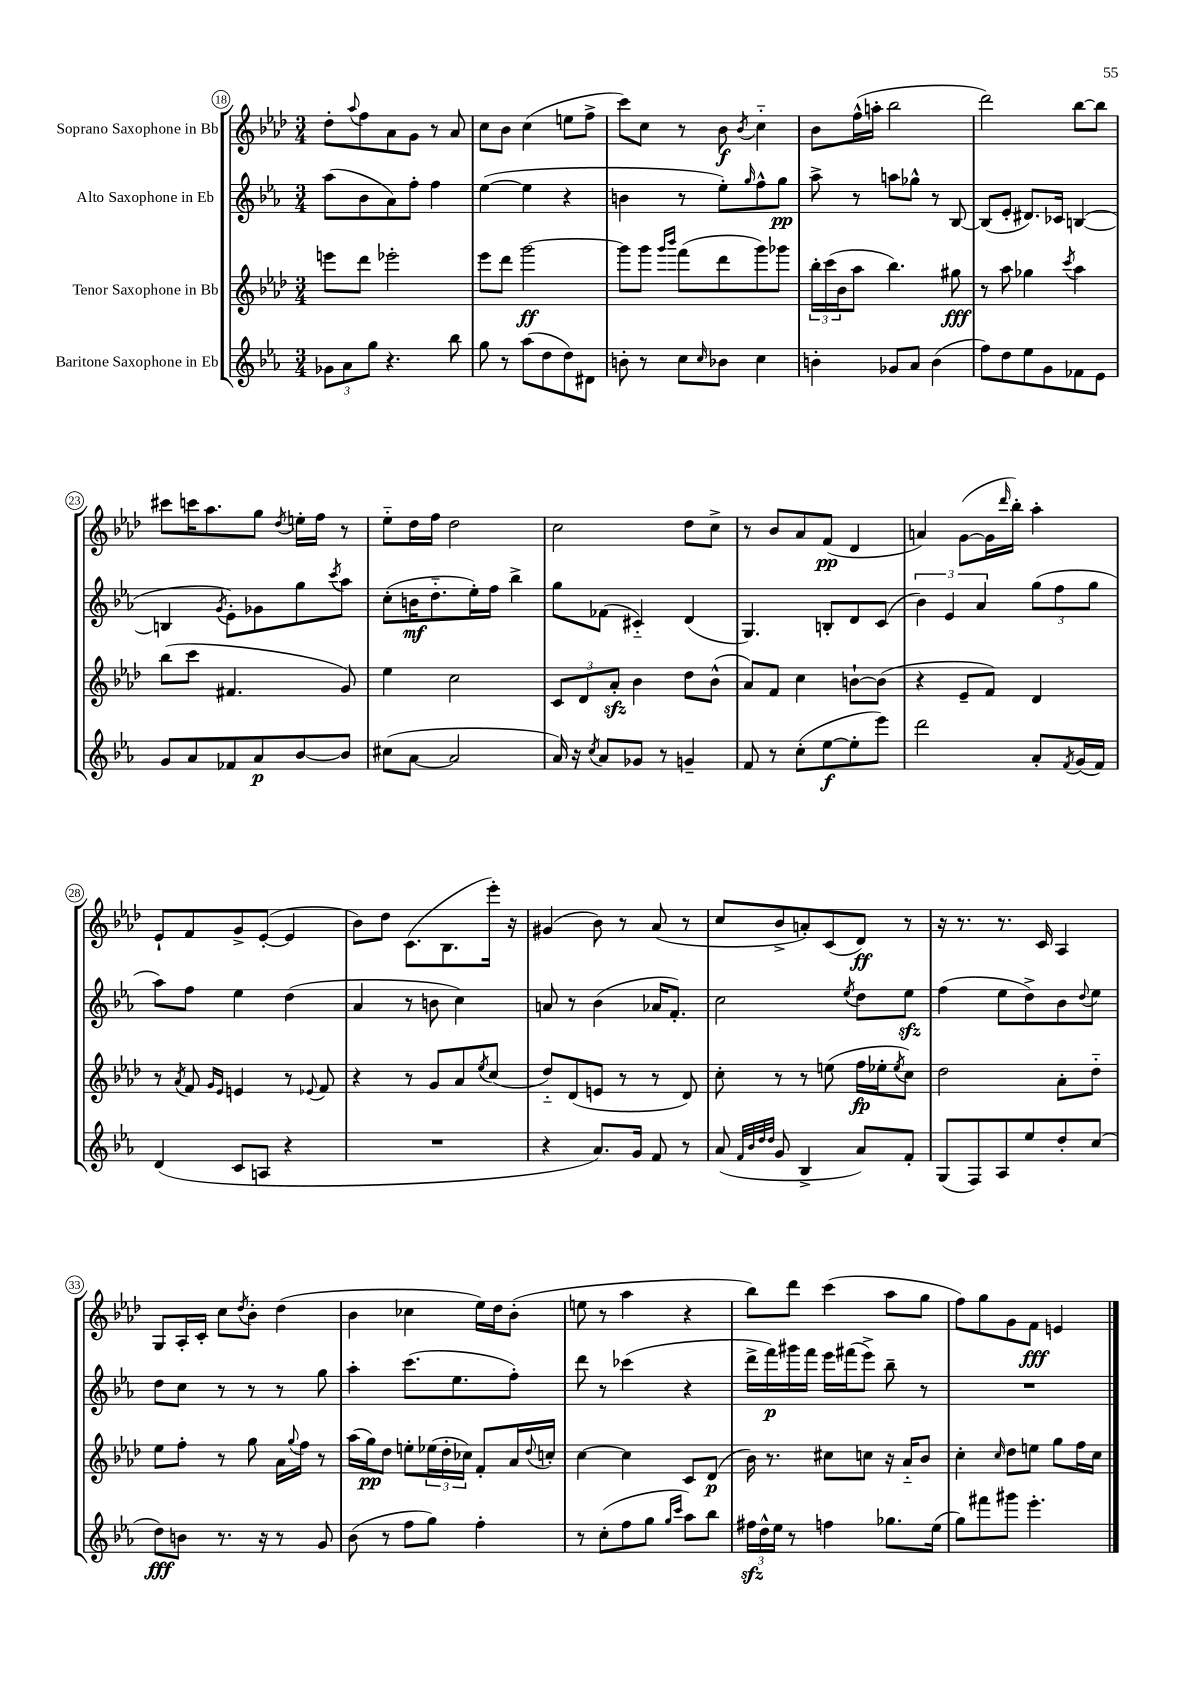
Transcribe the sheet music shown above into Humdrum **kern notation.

**kern	**dynam	**kern	**dynam	**kern	**dynam	**kern	**dynam
*part4	*part4	*part3	*part3	*part2	*part2	*part1	*part1
*staff4	*staff4	*staff3	*staff3	*staff2	*staff2	*staff1	*staff1
*I"Baritone Saxophone in Eb	*	*I"Tenor Saxophone in Bb	*	*I"Alto Saxophone in Eb	*	*I"Soprano Saxophone in Bb	*
*clefG2	*	*clefG2	*	*clefG2	*	*clefG2	*
*k[b-e-a-]	*	*k[b-e-a-d-]	*	*k[b-e-a-]	*	*k[b-e-a-d-]	*
*M3/4	*	*M3/4	*	*M3/4	*	*M3/4	*
=18	=18	=18	=18	=18	=18	=18	=18
12g-X\L	.	8eeen\L	.	(8aa-\L	.	8dd-'\L	.
12a-\	.	.	.	.	.	.	.
.	.	.	.	.	.	8qqaa-/	.
.	.	8ddd-\J	.	8b-\	.	8ff\	.
12gg\J	.	.	.	.	.	.	.
4.r	.	2eee-X'\	.	8a-\)	.	8a-\	.
.	.	.	.	8ff'\J	.	8g\J	.
.	.	.	.	4ff\	.	8r	.
8bb-\	.	.	.	.	.	8a-/	.
=19	=19	=19	=19	=19	=19	=19	=19
8gg\	.	8eee-\L	.	([4ee-\	.	8cc\L	.
8r	.	8ddd-\J	.	.	.	8b-\J	.
(8aa-\L	.	[2ggg\	ff	4ee-\]	.	(4cc\	.
8dd\	.	.	.	.	.	.	.
8dd\)	.	.	.	4r	.	8een\L	.
8d#X\J	.	.	.	.	.	8ff^\J	.
=20	=20	=20	=20	=20	=20	=20	=20
8bn'\	.	8ggg\L]	.	4bn\	.	8ccc\L)	.
8r	.	8ggg\J	.	.	.	8cc\J	.
.	.	16qqggg/LL	.	.	.	.	.
.	.	16qqbbb-/JJ	.	.	.	.	.
8cc\L	.	(8fff\L	.	8r	.	8r	.
16qqcc/	.	.	.	.	.	.	.
8b-X\J	.	8ddd-\	.	8ee-'\L)	.	8b-\	f
.	.	.	.	16qqgg/	.	8qb-/	.
4cc\	.	8ggg\)	.	8ff^^\	.	4cc\	.
.	.	8ggg-X\J	.	8gg\J	pp	.	.
=21	=21	=21	=21	=21	=21	=21	=21
4bn'\	.	24bb-'\LL	.	8aa-^\	.	8b-\L	.
.	.	(24ccc\	.	.	.	.	.
.	.	24b-\J	.	.	.	.	.
.	.	8aa-\J	.	8r	.	(16ff^^\L	.
.	.	.	.	.	.	16aan'\JJ	.
8g-X/L	.	4.bb-\)	.	8aan\L	.	2bb-\	.
8a-/J	.	.	.	8gg-X^^\J	.	.	.
(4b\	.	.	.	8r	.	.	.
.	.	8gg#X\	fff	[8B-/	.	.	.
=22	=22	=22	=22	=22	=22	=22	=22
8ff\L)	.	8r	.	(8B-/L]	.	2ddd-\)	.
8dd\	.	8aa-\	.	8e-'/J	.	.	.
8ee-\	.	4gg-X\	.	8.d#X/L)	.	.	.
8g\	.	.	.	.	.	.	.
.	.	.	.	16c-X/Jk	.	.	.
.	.	8qccc/	.	.	.	.	.
8f-X\	.	4aa-\	.	([4Bn/	.	[8bb-\L	.
8e-\J	.	.	.	.	.	8bb-\J]	.
!!LO:LB:g=z
=23	=23	=23	=23	=23	=23	=23	=23
8g/L	.	(8bb-\L	.	4Bn/]	.	8ccc#X\L	.
8a-/	.	8ccc\J	.	.	.	16cccn\K	.
.	.	.	.	.	.	8.aa-\	.
.	.	.	.	8qg/	.	.	.
8f-X/	.	4.f#X/	.	8e-'\L)	.	.	.
8a-/	p	.	.	8g-X\	.	8gg\J	.
.	.	.	.	.	.	8qdd-/	.
[8b-/	.	.	.	8gg\	.	16een'\LL	.
.	.	.	.	.	.	16ff\JJ	.
.	.	.	.	8qccc/	.	.	.
8b-/J]	.	8g/)	.	8aa-\J	.	8r	.
=24	=24	=24	=24	=24	=24	=24	=24
(8cc#X\L	.	4ee-\	.	(8cc'\L	.	8ee-\L	.
[8a-\J	.	.	.	16bn\K	mf	16dd-\L	.
.	.	.	.	8.dd\	.	16ff\JJ	.
2a-/]	.	2cc\	.	.	.	2dd-\	.
.	.	.	.	16ee-'\L)	.	.	.
.	.	.	.	16ff\JJ	.	.	.
.	.	.	.	4bb-^\	.	.	.
=25	=25	=25	=25	=25	=25	=25	=25
16a-/)	.	12c/L	.	8gg\L	.	2cc\	.
16r	.	.	.	.	.	.	.
.	.	12d-/	.	.	.	.	.
8qcc/	.	.	.	.	.	.	.
8a-/L	.	.	.	(8f-X\J	.	.	.
.	.	12a-zz'/J	.	.	.	.	.
8g-X/J	.	4b-\	.	4c#X/)	.	.	.
8r	.	.	.	.	.	.	.
4gn~/	.	8dd-\L	.	(4d/	.	8dd-\L	.
.	.	(8b-^^\J	.	.	.	8cc^\J	.
=26	=26	=26	=26	=26	=26	=26	=26
8f/	.	8a-/L)	.	4.G/)	.	8r	.
8r	.	8f/J	.	.	.	8b-/L	.
(8cc'\L	.	4cc\	.	.	.	8a-/	.
[8ee-\	f	.	.	8Bn'/L	.	(8f/J	pp
8ee-'\]	.	[8bn`\L	.	8d/	.	4d-/	.
8eee-\J)	.	(8b\J]	.	(8c/J	.	.	.
=27	=27	=27	=27	=27	=27	=27	=27
2ddd\	.	4r	.	6b-\)	.	4an/)	.
.	.	.	.	6e-/	.	.	.
.	.	8e-~/L	.	.	.	([8g\L	.
.	.	.	.	6a-/	.	.	.
.	.	8f/J)	.	.	.	16g\L]	.
.	.	.	.	.	.	16qqddd-/	.
.	.	.	.	.	.	16bb-'\JJ)	.
8a-'/L	.	4d-/	.	(12gg\L	.	4aa-'\	.
.	.	.	.	12ff\	.	.	.
8qf/	.	.	.	.	.	.	.
(16g/L	.	.	.	.	.	.	.
.	.	.	.	12gg\J	.	.	.
16f/JJ)	.	.	.	.	.	.	.
!!LO:LB:g=z
=28	=28	=28	=28	=28	=28	=28	=28
(4d/	.	8r	.	8aa-\L)	.	8e-`/L	.
.	.	8qa-/	.	.	.	.	.
.	.	8f/	.	8ff\J	.	8f/	.
.	.	16qqg/LL	.	.	.	.	.
.	.	16qqe-/JJ	.	.	.	.	.
8c/L	.	4en/	.	4ee-\	.	8g^/	.
8An/J	.	.	.	.	.	([8e-'/J	.
4r	.	8r	.	(4dd\	.	4e-/]	.
.	.	8qqe-X/	.	.	.	.	.
.	.	8f/	.	.	.	.	.
=29	=29	=29	=29	=29	=29	=29	=29
2.r	.	4r	.	4a-/	.	8b-\L)	.
.	.	.	.	.	.	8dd-\J	.
.	.	8r	.	8r	.	(8.c\L	.
.	.	8g/L	.	8bn\	.	.	.
.	.	.	.	.	.	8.B-\	.
.	.	8a-/	.	4cc\)	.	.	.
.	.	8qee-/	.	.	.	.	.
.	.	(8cc/J	.	.	.	16eee-'\Jk)	.
.	.	.	.	.	.	16r	.
=30	=30	=30	=30	=30	=30	=30	=30
4r	.	8dd-/L)	.	8an/	.	(4g#X/	.
.	.	(8d-/	.	8r	.	.	.
8.a-/L)	.	8en/J	.	(4b-\	.	8b-\)	.
.	.	8r	.	.	.	8r	.
16g/Jk	.	.	.	.	.	.	.
8f/	.	8r	.	16a-X/KL	.	(8a-/	.
.	.	.	.	8.f'/J)	.	.	.
8r	.	8d-/)	.	.	.	8r	.
=31	=31	=31	=31	=31	=31	=31	=31
(8a-/	.	8cc'\	.	2cc\	.	8cc/L	.
32qqf/LLL	.	.	.	.	.	.	.
32qqb-/	.	.	.	.	.	.	.
32qqdd/	.	.	.	.	.	.	.
32qqdd/JJJ	.	.	.	.	.	.	.
8g/	.	8r	.	.	.	8b-^/	.
4B-^/	.	8r	.	.	.	8an'/)	.
.	.	(8een\	.	.	.	(8c/	.
.	.	.	.	8qee-/	.	.	.
8a-/L)	.	16ff\LL	fp	8dd\L	.	8d-/J)	ff
.	.	16ee-X'\J	.	.	.	.	.
.	.	8qee-/	.	.	.	.	.
8f'/J	.	8cc\J)	.	8ee-zz\J	.	8r	.
=32	=32	=32	=32	=32	=32	=32	=32
(8G/L	.	2dd-\	.	(4ff\	.	16r	.
.	.	.	.	.	.	8.r	.
8F/)	.	.	.	.	.	.	.
8A-/	.	.	.	8ee-\L	.	8.r	.
8ee-/	.	.	.	8dd^\)	.	.	.
.	.	.	.	.	.	16c/	.
8dd'/	.	8a-'\L	.	8b-\	.	4A-/	.
.	.	.	.	8qqdd/	.	.	.
(8cc/J	.	8dd-\J	.	8ee-\J	.	.	.
!!LO:LB:g=z
=33	=33	=33	=33	=33	=33	=33	=33
8dd\L)	fff	8ee-\L	.	8dd\L	.	8G/L	.
8bn\J	.	8ff'\J	.	8cc\J	.	16A-'/L	.
.	.	.	.	.	.	16c'/JJ	.
8.r	.	8r	.	8r	.	8cc\L	.
.	.	.	.	.	.	8qdd-/	.
.	.	8gg\	.	8r	.	8b-'\J	.
16r	.	.	.	.	.	.	.
8r	.	16a-\LL	.	8r	.	(4dd-\	.
.	.	8qqgg/	.	.	.	.	.
.	.	16ff\JJ	.	.	.	.	.
8g/	.	8r	.	8gg\	.	.	.
=34	=34	=34	=34	=34	=34	=34	=34
(8b-\	.	(16aa-\LL	.	4aa-'\	.	4b-\	.
.	.	16gg\J)	pp	.	.	.	.
8r	.	8dd-\J	.	.	.	.	.
8ff\L	.	8een'\L	.	(8.ccc\L	.	4cc-X\	.
8gg\J)	.	(24ee-X\L	.	.	.	.	.
.	.	24dd-'\	.	.	.	.	.
.	.	.	.	8.ee-\	.	.	.
.	.	24cc-X\JJ)	.	.	.	.	.
4ff'\	.	8f'/L	.	.	.	16ee-\LL)	.
.	.	.	.	.	.	16dd-\J	.
.	.	16a-/L	.	8ff'\J)	.	(8b-'\J	.
.	.	8qqdd-/	.	.	.	.	.
.	.	16ccn'/JJ	.	.	.	.	.
=35	=35	=35	=35	=35	=35	=35	=35
8r	.	[4cc\	.	8ddd\	.	8een\	.
(8cc'\L	.	.	.	8r	.	8r	.
8ff\	.	4cc\]	.	(4ccc-X\	.	4aa-\	.
8gg\J	.	.	.	.	.	.	.
16qqgg/LL	.	.	.	.	.	.	.
16qqccc/JJ	.	.	.	.	.	.	.
8aa-\L)	.	8c/L	.	4r	.	4r	.
8bb-\J	.	(8d-/J	p	.	.	.	.
=36	=36	=36	=36	=36	=36	=36	=36
24ff#Xzz\LL	.	16b-\)	.	16ddd^\LL	.	8bb-\L)	.
24dd^^\	.	.	.	.	.	.	.
.	.	8.r	.	16fff\)	p	.	.
24ee-\JJ	.	.	.	.	.	.	.
8r	.	.	.	16ggg#X\	.	8ddd-\J	.
.	.	.	.	16fff\JJ	.	.	.
4ffn\	.	8cc#X\L	.	16eee-\LL	.	(4ccc\	.
.	.	.	.	(16fff#X\J	.	.	.
.	.	8ccn\J	.	8eee-^\J)	.	.	.
8.gg-X\L	.	16r	.	8bb-~\	.	8aa-\L	.
.	.	16a-/KL	.	.	.	.	.
.	.	8b-/J	.	8r	.	8gg\J	.
(16ee-\Jk	.	.	.	.	.	.	.
=37	=37	=37	=37	=37	=37	=37	=37
8gg\L)	.	4cc'\	.	2.r	.	8ff\L)	.
8fff#X\	.	.	.	.	.	8gg\	.
.	.	16qqcc/	.	.	.	.	.
8ggg#X\J	.	8dd-\L	.	.	.	8g\	.
4.eee-'\	.	8een\J	.	.	.	8f\J	fff
.	.	8gg\L	.	.	.	4en/	.
.	.	16ff\L	.	.	.	.	.
.	.	16cc\JJ	.	.	.	.	.
==	==	==	==	==	==	==	==
*-	*-	*-	*-	*-	*-	*-	*-
